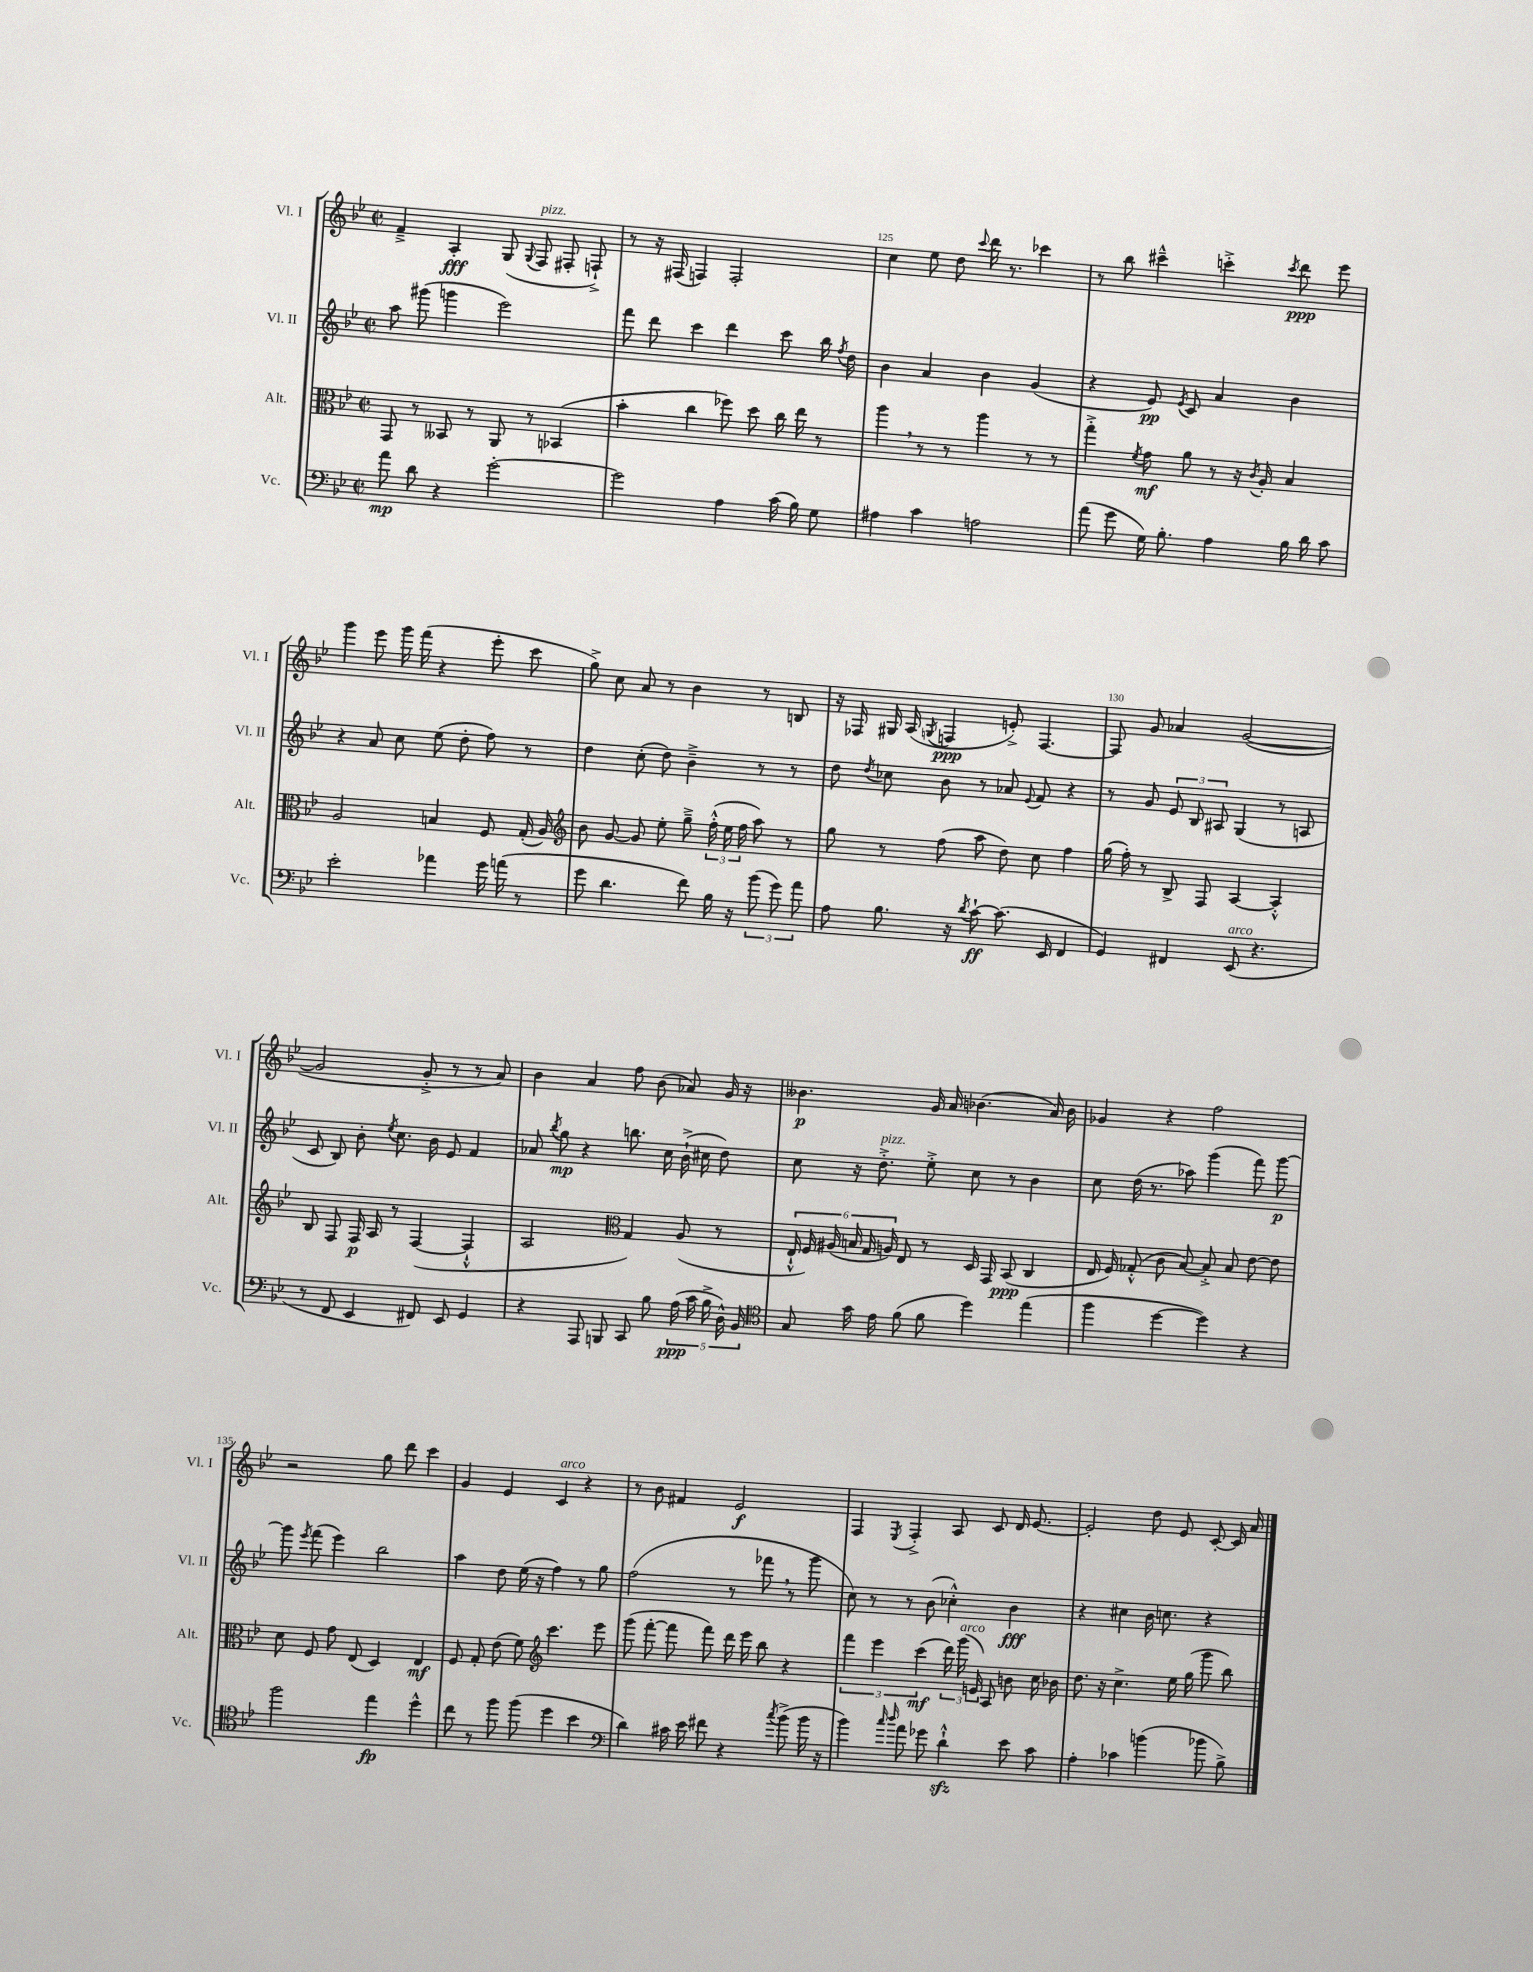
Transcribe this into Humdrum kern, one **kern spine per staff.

**kern	**kern	**kern	**kern
*staff4	*staff3	*staff2	*staff1
*clefF4	*clefC3	*clefG2	*clefG2
*k[b-e-]	*k[b-e-]	*k[b-e-]	*k[b-e-]
*M2/2	*M2/2	*M2/2	*M2/2
*met(c|)	*met(c|)	*met(c|)	*met(c|)
8a\	8GG/	8aa\	4f~^/
8d\	8r	(8ggg#\	.
4r	8BB--/	4ggg\	4A'/
.	8r	.	.
[2g'\	8AA/	2eee-\)	(8G/
.	.	.	8qqG/
.	8r	.	8F/
.	(4BB-/	.	8F#'/
.	.	.	8F`^/)
=	=	=	=
2g\]	4b-'\	8fff\	8r
.	.	8ddd\	16r
.	.	.	(16F#/
.	4cc\	4ccc\	4F/)
4A\	8ff-\)	4ddd\	2F'/
.	8dd\	.	.
(16c\	16cc\	8ccc\	.
16B-\)	16ee-\	.	.
8G\	8r	16bb-\	.
.	.	8qff/	.
.	.	16dd\	.
=	=	=	=
4A#\	4aa\	4b-\	4cc\
4c\	8r	4a/	8ee-\
.	8r	.	8dd\
.	.	.	8qqccc/
2A\	4aa\	4b-\	16ddd\
.	.	.	8.r
.	8r	(4g/	4ccc-\
.	8r	.	.
=	=	=	=
(8a\	4gg'^\	4r	8r
8g\	.	.	8bb-\
.	8qf/	.	.
16G\)	8g\	8e-/)	4ccc#~^^\
8.B-'\	.	.	.
.	.	8qe-/	.
.	8a\	8c/	.
4A\	8r	4a/	4ccc'^\
.	16r	.	.
.	8qc/	.	.
.	16A'/	.	.
.	.	.	8qccc/
16B-\	4B-/	4b-\	8ddd\
16d\	.	.	.
8c\	.	.	8eee-\
=	=	=	=
2e-'\	2A/	4r	4ggg\
.	.	8a/	8eee-\
.	.	8cc\	16ggg\
.	.	.	(16fff\
4a-\	4B/	(8ee-\	4r
.	.	8dd'\	.
16g\	8F/	8ff\)	8eee-'\
(16a\	.	.	.
8r	(16G'/	8r	8ccc\
.	16A/)	.	.
=	=	=	=
*	*clefG2	*	*
8g\	8b-\	4dd\	8gg^\)
4.d\	[8g/	.	8cc\
.	8g/]	(8cc'\	8a/
.	8ee-'\	8dd\)	8r
8f\)	8gg~^\	4b-~^\	4b-\
16B-\	(24ff'^^\	.	.
.	24ee-\	.	.
16r	.	.	.
.	24ff\	.	.
(12b-\	8aa\)	8r	8r
12g\)	.	.	.
.	8r	8r	8B/
12a\	.	.	.
=	=	=	=
8A\	8gg\	8dd\	16r
.	.	.	16F-/
.	.	8qdd/	.
8.B-\	8r	8cc-\	16G#/
.	.	.	(16A/
.	.	.	8qG/
.	(8ff\	8b-\	4F/
16r	.	.	.
8qd/	.	.	.
[8c`\	8aa\	8r	.
(8.c\]	8dd\)	8a-/	8e'^/)
.	.	8qqe-/	.
.	8cc\	8f/	[4.F/
16EE-/	.	.	.
4FF/	4ff\	4r	.
=	=	=	=
4GG/)	(16gg\	8r	8F/]
.	16ff'\)	.	.
.	8r	8g/	8g/
4FF#/	8B-^/	12e-/	4a-/
.	.	12B-/	.
.	8F/	.	.
.	.	12A#/	.
(8EE-/	[4A/	(4G/	([2g/
4.r	.	.	.
.	4A'^^/]	8r	.
.	.	8A/	.
=	=	=	=
8r	8B-/	8c/	2g/]
8FF/	8F/	8B-/)	.
4EE-/	16F/	8b-'\	.
.	16A/	.	.
.	.	8qee-/	.
.	8r	8.cc\	.
8FF#/)	([4F/	.	8g'^/
.	.	16b-\	.
8EE-/	.	8e-/	8r
4GG/	4F`^^/]	4f/	8r
.	.	.	8a/)
=	=	=	=
4r	2A/	8a-/	4b-\
.	.	8qbb-/	.
.	.	8gg\	.
8AAA/	.	4r	4a/
8BBB/	.	.	.
*	*clefC3	*	*
8CC/	4G/)	8.bb\	8ff\
8B-\	.	.	(8b-\
.	.	16cc\	.
(20A\	(8A/	(16b-`^\	8a-/)
20c\	.	.	.
.	.	16cc#\	.
20B-^\	.	.	.
.	8r	8dd\)	16g/
20D^^\)	.	.	.
.	.	.	16r
20BB-/	.	.	.
=	=	=	=
*clefC4	*	*	*
8G/	24E-`^^/	8cc\	4.b--\
.	24F/)	.	.
.	(24A#/	.	.
16g\	24B/	16r	.
.	24G/	.	.
16e-\	.	8.dd'^\	.
.	24A/)	.	.
(8f\	8E-/	.	.
8f\	8r	8ee-'^\	16g/
.	.	.	16a/
4dd\)	16D/	8cc\	(4.b-\
.	16GG/	.	.
.	(8BB-/	8r	.
(4ee-\	4C/	4b-\	.
.	.	.	16a/)
.	.	.	16b-\
=	=	=	=
4ff\	16E-/	8cc\	4g-/
.	16F/)	.	.
.	(8G-'^^/	(16dd\	.
.	.	8.r	.
[4dd\	8c\	.	4r
.	[8B-/)	8aa-\)	.
4dd\])	8B-'^/]	(4ggg\	2ff\
.	8B-/	.	.
4r	[8e-\	8fff\)	.
.	8e-\]	[8ggg\	.
=	=	=	=
2ff\	8d\	8ggg\]	2r
.	.	8qeee-/	.
.	8F/	(8fff\	.
.	8g\	4eee-\)	.
.	(8E-/	.	.
4ee-\	4D/)	2bb-\	8gg\
.	.	.	8ddd\
4dd^^\	4E-/	.	4ccc\
=	=	=	=
8cc\	8F/	4aa\	4g/
8r	8G'/	.	.
8ff\	(8e-\	8dd\	4e-/
(8ff\	8f\)	(16ee-\	.
.	.	16r	.
*	*clefG2	*	*
4dd\	4.ccc\	4ff\)	4c/
4b-\	.	8r	4r
.	8eee-\	8gg\	.
=	=	=	=
*clefF4	*	*	*
4d\)	(8ggg\	(2ff\	8r
.	[8fff'\	.	8b-\
16c#\	8fff\]	.	4f#/
16e-\	.	.	.
8f#\	8fff\)	.	.
4r	16ddd\	8r	2e-/
.	16eee-\	.	.
.	8bb-\	8fff-\	.
8qcc/	.	.	.
(8b-^\	4r	8r	.
16b-\	.	8ggg\	.
16r	.	.	.
=	=	=	=
4b-\)	6fff\	8cc\)	4F/
.	.	8r	.
.	6eee-\	.	.
16qqcc/	.	.	.
16qqdd/	.	.	8qE-/
8a\	.	8r	4F'^/
.	(6ccc\	.	.
8g-\	.	(8b-\	.
4d`^^\	24ddd\)	4cc-'^^\)	8A/
.	(24ggg\	.	.
.	24e/)	.	.
.	8A/	.	8c/
8e-\	8b\	4b-\	16d/
.	.	.	[8.e-/
8c\	16cc\	.	.
.	16b-\	.	.
=	=	=	=
4A'\	8.dd\	4r	2e-'/]
.	16r	.	.
4c-\	4.cc^\	4cc#\	.
(4b\	.	16b-\	8dd\
.	.	8.cc\	.
.	16ee-\	.	8e-/
.	(16gg\	.	.
8b-\	8ggg\	4r	[8c'/
8B-^\)	8bb-\)	.	16c/]
.	.	.	16a/
==	==	==	==
*-	*-	*-	*-
